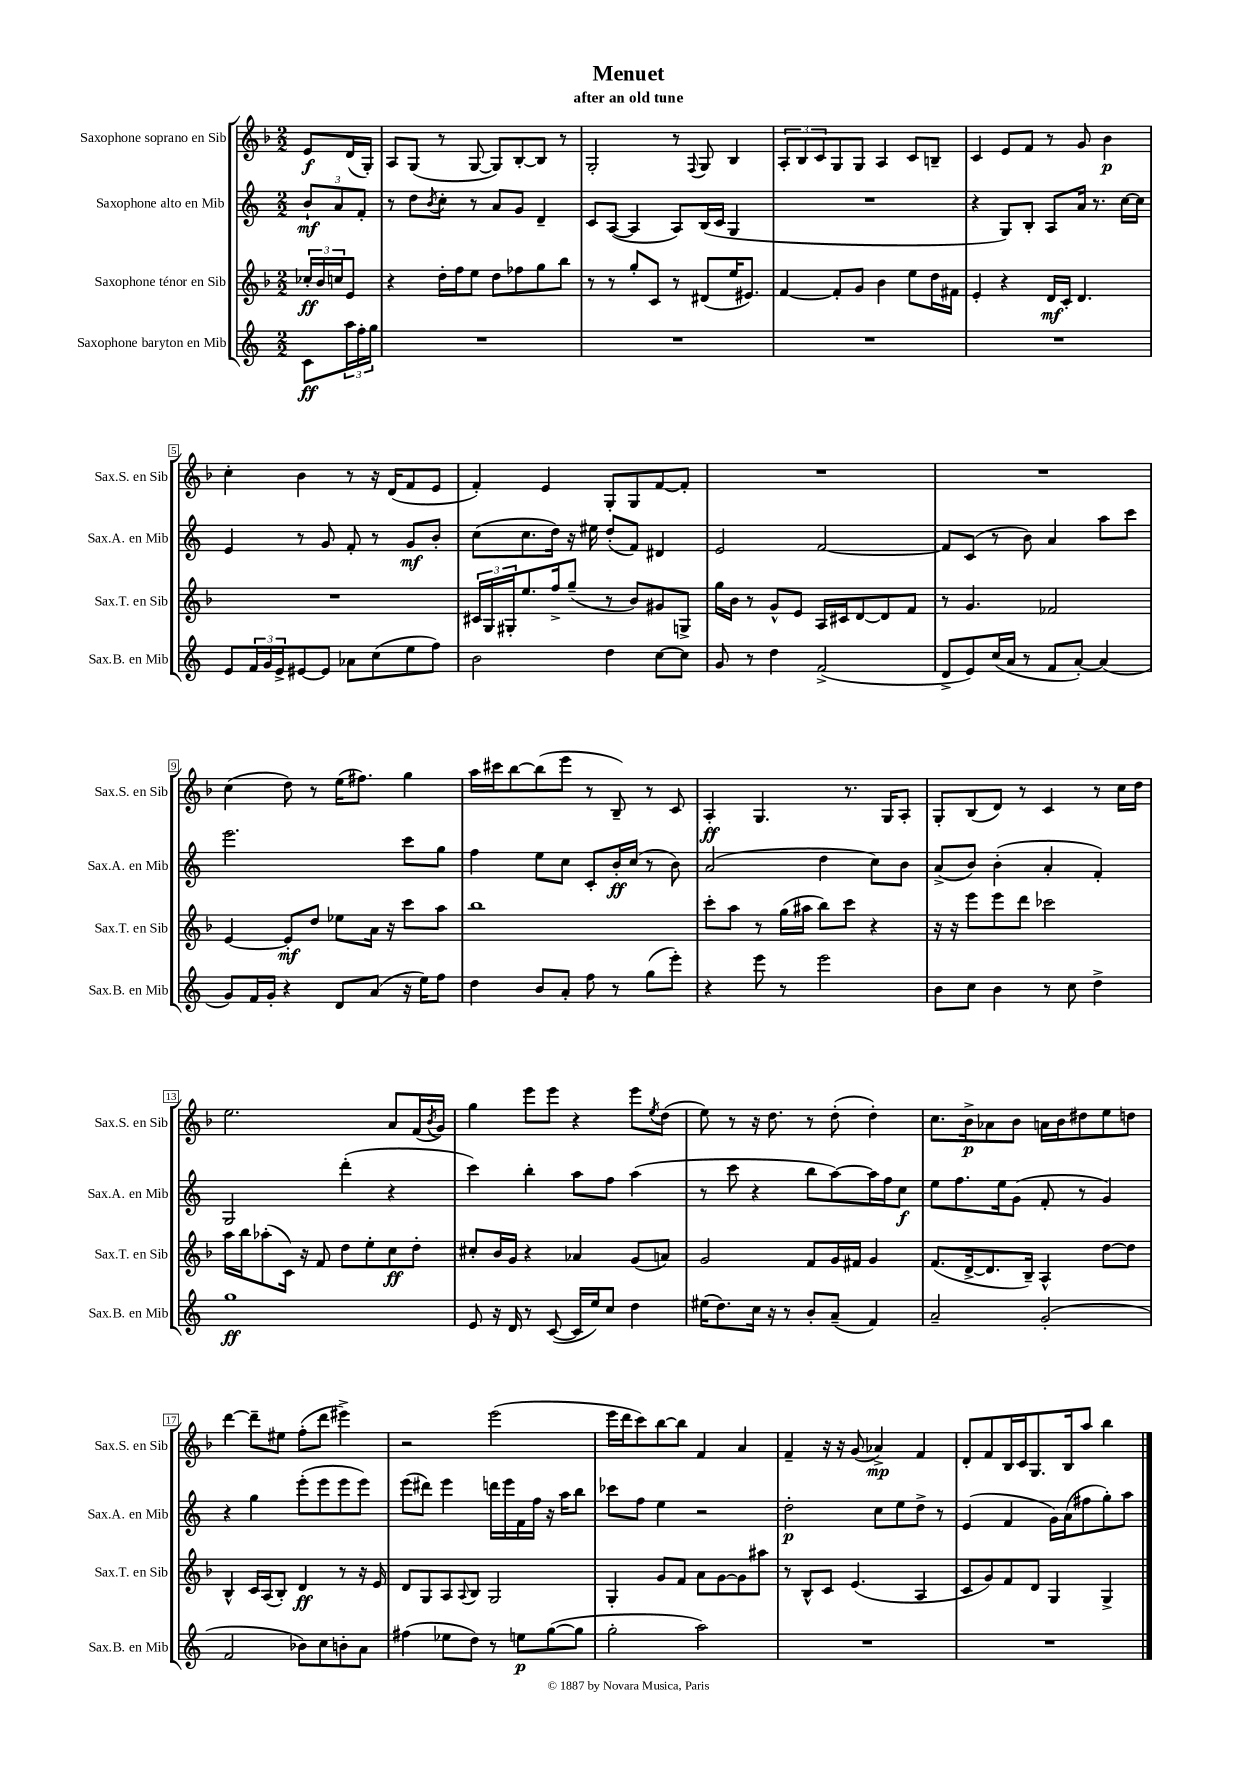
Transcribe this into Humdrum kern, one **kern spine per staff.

**kern	**kern	**kern	**kern
*staff4	*staff3	*staff2	*staff1
*clefG2	*clefG2	*clefG2	*clefG2
*k[]	*k[b-]	*k[]	*k[b-]
*M2/2	*M2/2	*M2/2	*M2/2
8c\L	24cc-'/LL	12b`/L	8e/L
.	24b-/	.	.
.	24cc/J	12a/	.
24aa\L	8e/J	.	(16d/L
24ff'\	.	12f'/J	.
.	.	.	16G'/JJ)
24gg\JJ	.	.	.
=	=	=	=
1r	4r	8r	8A/L
.	.	8dd\L	(8G/J
.	.	8qb/	.
.	16dd'\LL	8cc'\J	8r
.	16ff\J	.	.
.	8ee\J	8r	[8G/
.	8dd\L	8a/L	8G/]L)
.	8ff-\	8g/J	[8B-'/
.	8gg\	4d~/	8B-/]J
.	8bb-\J	.	8r
=	=	=	=
1r	8r	8c/L	2G'/
.	8r	([8A/J	.
.	8gg'/L	4A/]	.
.	8c/J	.	.
.	8r	8A/L)	8r
.	.	.	8qqF/
.	(8d#/L	(16B/L	8G/
.	.	16c/JJ	.
.	16ee/K	4G/	4B-/
.	8.e#/J)	.	.
=	=	=	=
1r	[4f/	1r	12A'/L
.	.	.	12B-/
.	.	.	12c/
.	8f'/]L	.	8G/
.	8g/J	.	8G/J
.	4b-\	.	4A/
.	8ee\L	.	8c/L
.	16dd\L	.	8B~/J
.	16f#\JJ	.	.
=	=	=	=
1r	4e'/	4r	4c/
.	4r	8G/L)	8e/L
.	.	8B'/J	8f/J
.	16d/LL	8A/L	8r
.	16c'/JJ	.	.
.	4.d/	16a/Jk	8g/
.	.	8.r	.
.	.	.	4b-\
.	.	[16cc\LL	.
.	.	16cc\]JJ	.
=	=	=	=
8e/L	1r	4e/	4cc'\
24f/L	.	.	.
24g/	.	.	.
24e^/J	.	.	.
[8e#/	.	8r	4b-\
8e#/]J	.	8g/	.
8a-\L	.	8f'/	8r
(8cc\	.	8r	16r
.	.	.	(16d/LK
8ee\	.	8g/L	8f/
8ff\J)	.	8b'/J	8e/J
=	=	=	=
2b\	24c#/LL	(8cc\L	4f'/)
.	24G/	.	.
.	24G#'/J	.	.
.	8.ee/	8.cc\	.
.	.	.	4e/
.	16ff^/k	16dd\Jk)	.
.	(8gg~/J	16r	.
.	.	16ee#\	.
4dd\	8r	(8dd'/L	8G'/L
.	8b-/L)	8f/J)	8G/
[8cc\L	8g#/	4d#/	[8f/
8cc\]J	8G^/J	.	8f'/]J
=	=	=	=
8g/	16gg\LL	2e/	1r
.	16b-\JJ	.	.
8r	8r	.	.
4dd\	8g^^/L	.	.
.	8e/J	.	.
(2f^/	16A/LL	[2f/	.
.	16c#/J	.	.
.	[8d/	.	.
.	8d/]	.	.
.	8f/J	.	.
=	=	=	=
8d^/L	8r	8f/]L	1r
8e/)	4.g/	(8c/J	.
(16cc/L	.	8r	.
16a/JJ	.	.	.
8r	.	8b\)	.
8f/L	2f-/	4a/	.
[8a'/J)	.	.	.
(4a/]	.	8aa\L	.
.	.	8ccc\J	.
=	=	=	=
8g/L)	[4e/	2.eee\	(4cc\
16f/L	.	.	.
16g'/JJ	.	.	.
4r	8e'/]L	.	8dd\)
.	8dd/J	.	8r
8d/L	8ee-\L	.	(16ee\LK
.	.	.	8.ff#\J)
(8a/J	16a\Jk	.	.
.	16r	.	.
16r	8ccc\L	8ccc\L	4gg\
16ee\LK)	.	.	.
8ff\J	8aa\J	8gg\J	.
=	=	=	=
4dd\	1bb-	4ff\	16aa\LL
.	.	.	16ccc#\J
.	.	.	[8bb-\
8b/L	.	8ee\L	(8bb-\]
8a'/J	.	8cc\J	8eee\J
8ff\	.	8c'/L	8r
8r	.	16b'/L	8B-~/)
.	.	(16cc/JJ	.
(8gg\L	.	8r	8r
8eee'\J)	.	8b\)	8c/
=	=	=	=
4r	8ccc'\L	(2a/	4A'/
.	8aa\J	.	.
8eee\	8r	.	4.G/
8r	(16gg\LL	.	.
.	16aa#\JJ	.	.
2eee\	8bb-\L)	4dd\	.
.	8ccc\J	.	8.r
.	4r	8cc\L)	.
.	.	.	16G/LK
.	.	8b\J	8A'/J
=	=	=	=
8b\L	16r	(8a^/L	8G'/L
.	16r	.	.
8cc\J	8eee\L	8b/J)	(8B-/
4b\	8eee\	(4b'\	8d/J)
.	8ddd\J	.	8r
8r	2ccc-\	4a'/	4c/
8cc\	.	.	.
4dd^\	.	4f'/)	8r
.	.	.	16cc\LL
.	.	.	16dd\JJ
=	=	=	=
1gg	16aa\LL	2G/	2.ee\
.	16bb-\J	.	.
.	(8aa-'\	.	.
.	16c\Jk)	.	.
.	16r	.	.
.	8f/	.	.
.	8dd\L	(4ddd'\	.
.	8ee'\	.	.
.	8cc\	4r	8a/L
.	8dd'\J	.	(16f/L
.	.	.	8qb-/
.	.	.	16g/JJ)
=	=	=	=
8e/	8cc#'/L	4ccc\)	4gg\
16r	16b-/L	.	.
16d/	16g/JJ	.	.
8r	4r	4bb'\	8eee\L
([8c/	.	.	8eee\J
16c/]LL	4a-/	8aa\L	4r
16ee/J)	.	.	.
8cc/J	.	8ff\J	.
4dd\	(8g/L	(4aa\	8eee\L
.	.	.	8qee/
.	8a/J)	.	(8dd\J
=	=	=	=
(16ee#\LK	2g/	8r	8ee\)
8.dd\)	.	.	.
.	.	8ccc\	8r
16cc\Jk	.	4r	16r
16r	.	.	8.dd\
8r	.	.	.
8b'/L	8f/L	8bb\L	8r
(8a~/J	16g/L	[8aa\)	(8dd'\
.	16f#/JJ	.	.
4f/)	4g/	16aa\]L	4dd'\)
.	.	16ff\J	.
.	.	8cc\J	.
=	=	=	=
2a~/	(8.f/L	8ee\L	8.cc\L
.	.	8.ff\	.
.	[16d^/k	.	16b-^\k
.	8.d/]	.	8a-\
.	.	16ee\k	.
.	.	(8g\J	8b-\J
.	16B-~/Jk)	.	.
(2g'/	4A^^/	8f'/	16a\LL
.	.	.	16b-\J
.	.	8r	8dd#\
.	[8dd\L	4g/)	8ee\
.	8dd\]J	.	8dd\J
=	=	=	=
2f/	4B-^^/	4r	[4ddd\
.	16c/LL	4gg\	8ddd~\]L
.	(16A/J	.	.
.	8B-'/J)	.	8ee#\J
8b-\L)	4d/	(8eee'\L	(8ff'\L
8cc\	.	8eee\	8ddd\J
8b'\	8r	8eee\	4eee#^\)
8a\J	16r	8eee\J)	.
.	16e/	.	.
=	=	=	=
(4ff#\	8d/L	(8eee\L	2r
.	8G/	8ddd#\J)	.
8ee-\L	8A/	4eee\	.
.	8qqA/	.	.
8dd\J)	8B-/J	.	.
8r	2G/	16ddd\LL	(2eee\
.	.	16eee\	.
8ee\L	.	16f\	.
.	.	16ff\JJ	.
([8gg\	.	16r	.
.	.	16aa\LK	.
8gg\]J	.	8bb\J	.
=	=	=	=
2gg'\	4G'/	8ccc-\L	16eee\LL
.	.	.	16ddd\J
.	.	8ff\J	8ccc\)
.	8g/L	4ee\	[8bb-\
.	8f/J	.	8bb-\]J
2aa\)	8a\L	2r	4f/
.	[8g\	.	.
.	8g\]	.	4a/
.	8aa#\J	.	.
=	=	=	=
1r	8r	2dd'\	4f~/
.	8B-^^/L	.	.
.	8c/J	.	16r
.	.	.	16r
.	(4.e/	.	(8g/
.	.	8cc\L	4a-^/)
.	.	8ee\	.
.	4A/	8dd^\J	4f/
.	.	8r	.
=	=	=	=
1r	8c/L	(4e/	8d'/L
.	8g/)	.	8f/
.	8f/	4f/	16B-/L
.	.	.	16c/J
.	8d/J	.	8.G/
.	4G/	16g\LL)	.
.	.	(16a\J	16B-/k
.	.	8ff#\	8aa/J
.	4G^/	8gg'\)	4bb-\
.	.	8aa\J	.
==	==	==	==
*-	*-	*-	*-
